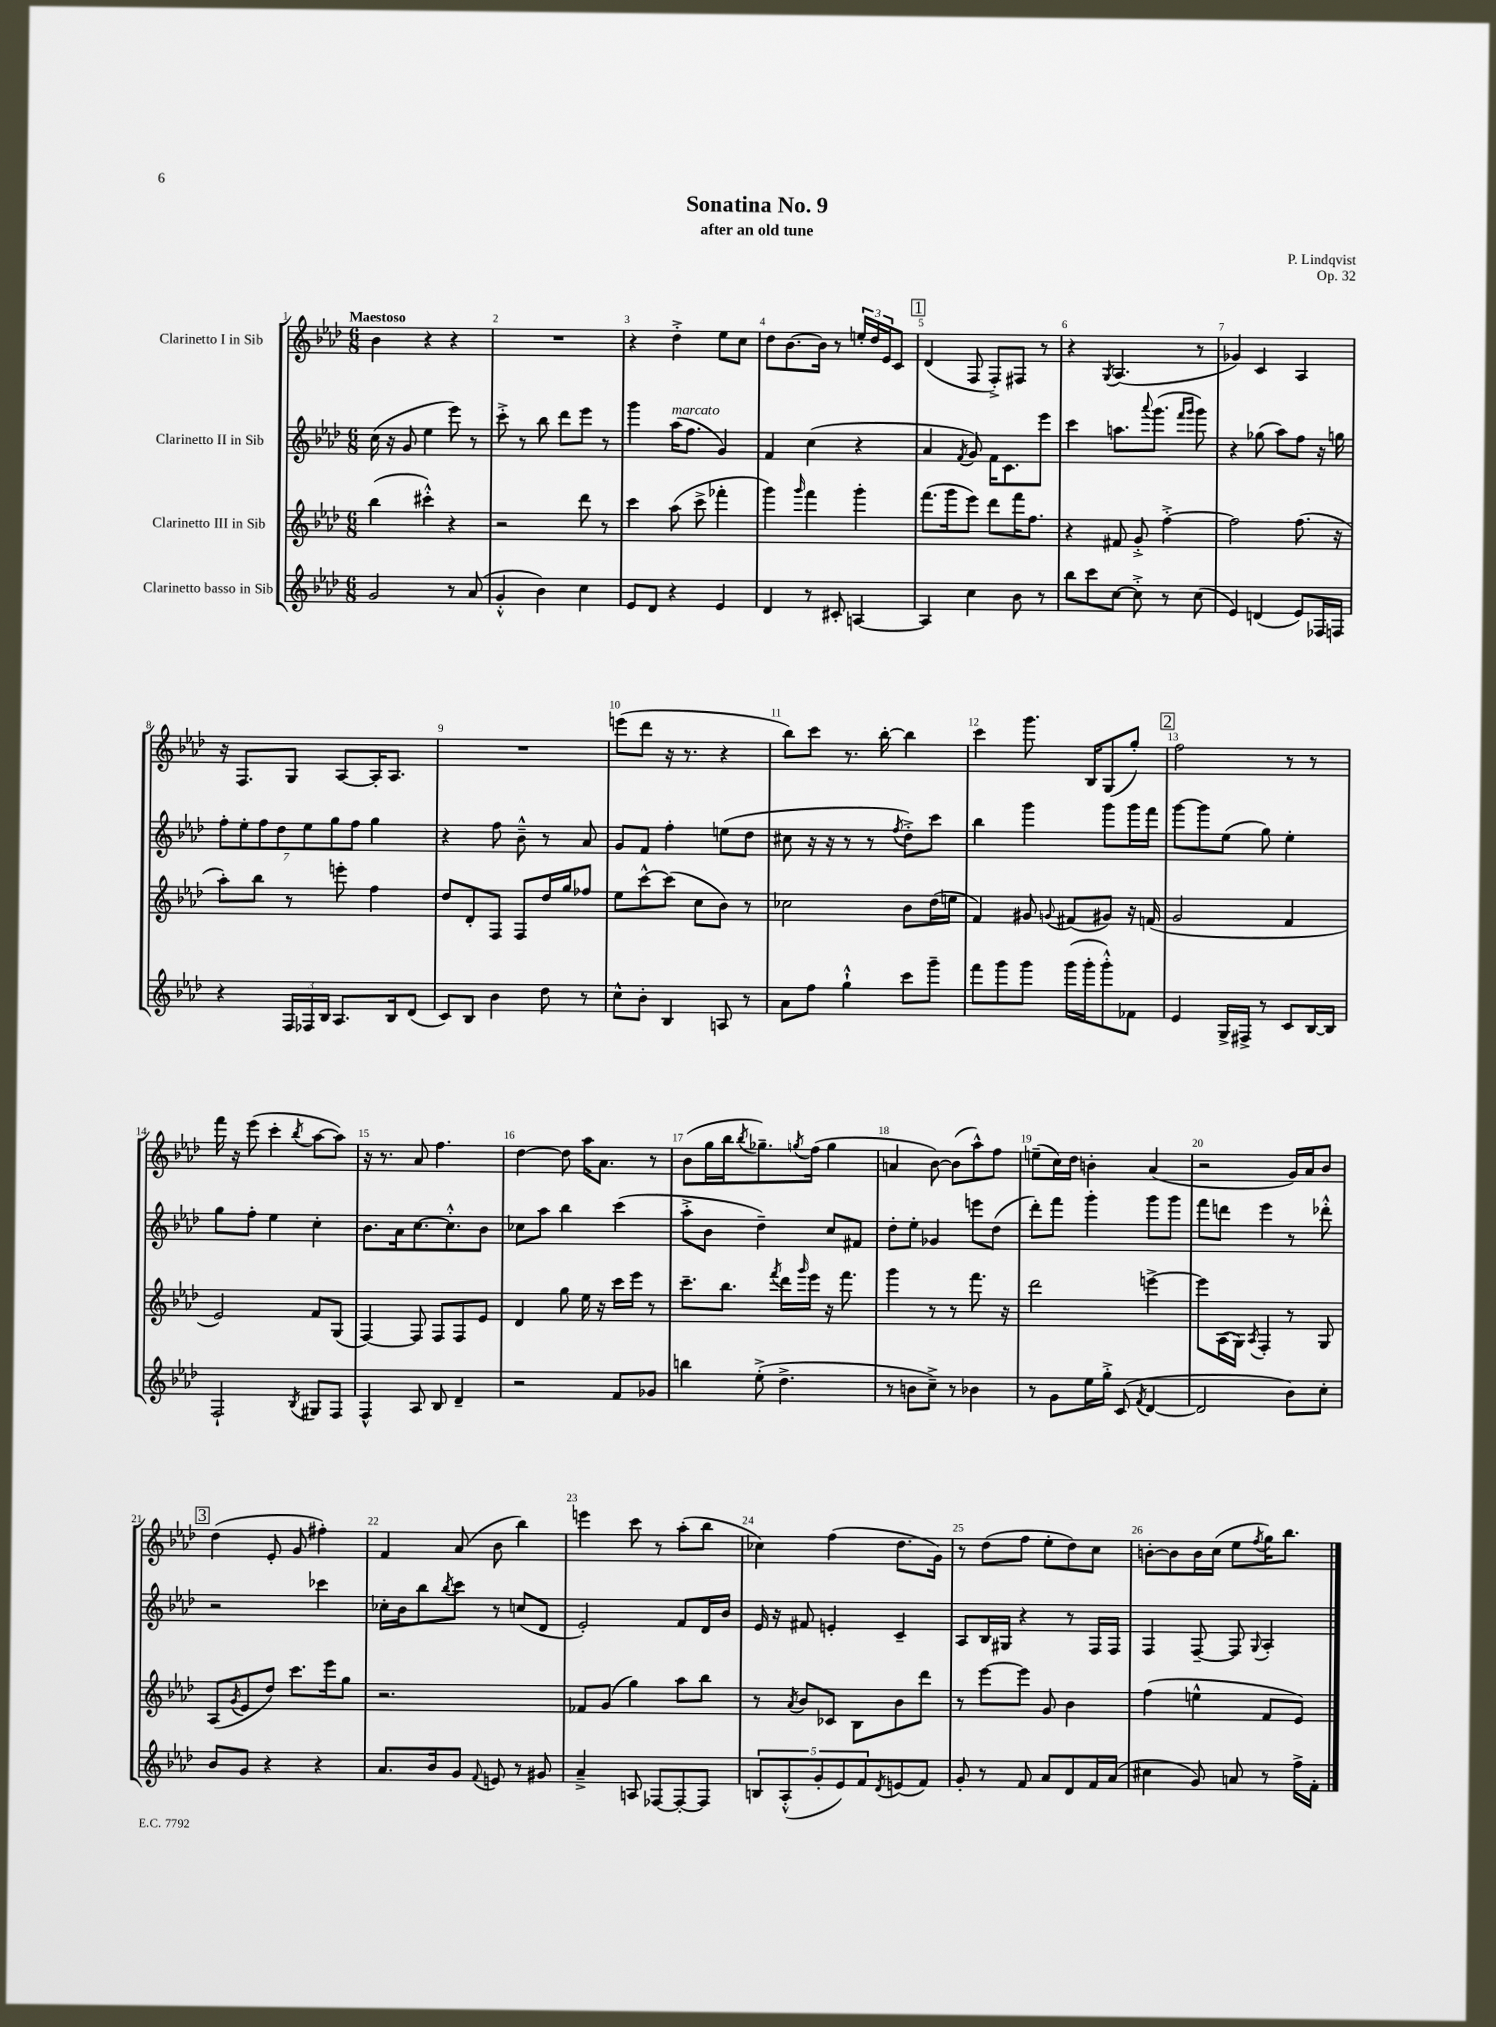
\header { title = "Sonatina No. 9" composer = "P. Lindqvist" subtitle = "after an old tune" opus = "Op. 32" }
<<
\new StaffGroup <<
\new Staff = "s0" \with { instrumentName = "Clarinetto I in Sib" } {
    \clef treble \key aes \major \numericTimeSignature \time 6/8 \tempo "Maestoso"
    bes'4 r4 r4 |
    R2. |
    r4 des''4-.-> ees''8 c''8 |
    des''8 bes'8.~ bes'16 r8 \tuplet 3/2 { e''16-. des''16 ees'16 } c'8 |
    \mark \markup { \box "1" } des'4( f8 f8-.->) fis8 r8 |
    r4 \acciaccatura { g8 } aes4.( r8 |
    ges'4) c'4 aes4 |
    r16 f8. g8 aes8~ aes16-. aes8. |
    R2. |
    e'''8( des'''8 r16 r8. r4 |
    bes''8) c'''8 r8. bes''16~-. bes''4 |
    c'''4 g'''8. bes16 g8( g''8-.) |
    \mark \markup { \box "2" } f''2 r8 r8 |
    f'''16 r16 ees'''8( c'''4-. \acciaccatura { bes''8 } aes''8~ aes''8) |
    r16 r8. aes'8 f''4. |
    des''4~ des''8 aes''16 aes'8. r8 |
    bes'8( g''16 bes''16 \acciaccatura { bes''8 } ges''8.--) \acciaccatura { g''8 } f''16( g''4 |
    a'4 bes'8~) bes'8( aes''8-^) f''8 |
    e''8--( c''16) des''16 b'4-. aes'4( |
    r2 g'16) aes'16 bes'8 |
    \mark \markup { \box "3" } des''4( ees'8-. g'8 fis''4-.) |
    f'4 aes'8( bes'8 bes''4) |
    e'''4 c'''8 r8 aes''8-.( bes''8 |
    ces''4) f''4( des''8. g'16) |
    r8 des''8( f''8 ees''8-. des''8) c''8 |
    b'8~-. b'8 b'16 c''16( ees''8 \acciaccatura { f''8 } g''16) bes''8. \bar "|." |
}
\new Staff = "s1" \with { instrumentName = "Clarinetto II in Sib" } {
    \clef treble \key aes \major \numericTimeSignature \time 6/8
    c''16( r16 g'8 ees''4 ees'''8) r8 |
    c'''8-.-> r8 bes''8 des'''8 ees'''8 r8 |
    g'''4 aes''16^\markup { \italic "marcato" }( f''8. g'4) |
    f'4 c''4( r4 |
    \mark \markup { \box "1" } aes'4 \acciaccatura { f'8 } g'8) f'16 c'8. ees'''8 |
    c'''4 a''8. \appoggiatura { aes'''8 } g'''8.( \grace { f'''16 g'''16 } g'''8) |
    r4 ges''8( aes''8) f''8 r16 g''16 |
    \tuplet 7/4 { f''8-. ees''8-. f''8 des''8 ees''8 g''8 f''8 } g''4 |
    r4 f''8 bes'8---^ r8 aes'8 |
    g'8 f'8 f''4-. e''8( des''8 |
    cis''8 r16 r16 r8 r8 \acciaccatura { f''8 } des''8-.->) c'''8 |
    bes''4 g'''4 g'''8 g'''16 f'''16 |
    \mark \markup { \box "2" } g'''8~ g'''8 ees''8( g''8) ees''4-. |
    g''8 f''8-. ees''4 c''4-. |
    bes'8. aes'16 c''8.~ c''8.-.-^ bes'8 |
    ces''8 aes''8 bes''4 c'''4( |
    aes''8-.-> bes'8 des''4--) c''8 fis'8 |
    des''8-. ees''8-. ges'4 e'''8 des''8( |
    des'''8-.) f'''8 g'''4-. g'''8 g'''8 |
    f'''8 d'''8 ees'''4 r8 des'''8-.-^ |
    \mark \markup { \box "3" } r2 ces'''4 |
    ces''16-. bes'16 bes''8 \acciaccatura { bes''8 } c'''8 r8 c''8( des'8 |
    ees'2-.) f'8 des'16 bes'16 |
    ees'16 r16 fis'8 e'4-. c'4-- |
    aes8 bes16 gis16 r4 r8 f16 f16 |
    f4 f8~-- f8 \appoggiatura { g8 } aes4-. \bar "|." |
}
\new Staff = "s2" \with { instrumentName = "Clarinetto III in Sib" } {
    \clef treble \key aes \major \numericTimeSignature \time 6/8
    bes''4( cis'''4-.-^) r4 |
    r2 des'''8 r8 |
    c'''4 aes''8( c'''8-> fes'''4-. |
    g'''4) \grace { g'''16 } f'''4 g'''4-. |
    \mark \markup { \box "1" } f'''8.( g'''16 ees'''8) des'''8 f'''16 f''8. |
    r4 fis'8 g'8-.-> f''4~-.-> |
    f''2 f''8.( r16 |
    aes''8-.) bes''8 r8 e'''8-. f''4 |
    des''8 des'8-. f8 f8 des''16 g''16 fes''8 |
    ees''8 c'''8~-^ c'''8( c''8 bes'8) r8 |
    ces''2 bes'8 des''16( e''16 |
    f'4) gis'8 \appoggiatura { g'8 } fis'8( gis'8) r16 f'16( |
    \mark \markup { \box "2" } g'2 f'4 |
    ees'2) f'8 g8( |
    f4~) f8 f8 f8 ees'8 |
    des'4 g''8 ees''16 r16 c'''16 ees'''16 r8 |
    c'''8.-- bes''8. \acciaccatura { f'''8 } des'''16 \grace { g'''16 } ees'''16 r16 f'''8. |
    g'''4 r8 r8 f'''8. r16 |
    des'''2 e'''4~-> |
    e'''8 aes16( g16) \acciaccatura { aes8 } f4-. r8 g8 |
    \mark \markup { \box "3" } aes8( \acciaccatura { g'8 } ees'8 des''8) c'''8. ees'''16 g''8 |
    r2. |
    fes'8 g'8( g''4) aes''8 bes''8 |
    r8 \acciaccatura { aes'8 } bes'8 ces'8 bes8 bes'8 des'''8 |
    r8 ees'''8~ ees'''8 g'8 bes'4 |
    f''4( e''4-^ f'8 ees'8) \bar "|." |
}
\new Staff = "s3" \with { instrumentName = "Clarinetto basso in Sib" } {
    \clef treble \key aes \major \numericTimeSignature \time 6/8
    g'2 r8 aes'8( |
    g'4-.-^ bes'4) c''4 |
    ees'8 des'8 r4 ees'4 |
    des'4 r8 cis'8-. a4~ |
    \mark \markup { \box "1" } a4 c''4 bes'8 r8 |
    bes''8 c'''8 c''8~ c''8-.-> r8 c''8( |
    ees'4) d'4( ees'8) fes16 f16 |
    r4 \tuplet 3/2 { f16 fes16 bes16 } aes8. bes16 des'8( |
    c'8) bes8 bes'4 des''8 r8 |
    c''8-^ bes'8-. bes4 a8 r8 |
    aes'8 f''8 g''4-!-^ c'''8 g'''8-- |
    f'''8 g'''8 g'''8 g'''16( g'''16-. g'''8-.-^) fes'8 |
    \mark \markup { \box "2" } ees'4 g16-> fis16-> r8 c'8 bes16~ bes16 |
    f2-! \acciaccatura { bes8 } gis8 f8 |
    f4-^ aes8 bes8 des'4-- |
    r2 f'8 ges'8 |
    b''4 ees''8-.->( des''4.-> |
    r8 b'8 c''8--->) r8 bes'4 |
    r8 g'8 ees''16 g''16-.-> c'8( \acciaccatura { f'8 } des'4~ |
    des'2 bes'8) c''8-. |
    \mark \markup { \box "3" } bes'8 g'8 r4 r4 |
    aes'8. bes'16 g'8 \appoggiatura { f'8 } e'8 r8 gis'8 |
    aes'4---> a8 fes8~ fes8~-. fes8 |
    \tuplet 5/4 { b8 aes8-.-^( g'8-. ees'8) f'8 } \acciaccatura { des'8 } e'8( f'8) |
    g'8-. r8 f'8 aes'8 des'8 f'16 aes'16( |
    cis''4 g'8) a'8 r8 f''16-> f'16-. \bar "|." |
}
>>
>>
\layout { \context { \Score \override BarNumber.break-visibility = ##(#f #t #t) barNumberVisibility = #all-bar-numbers-visible } }
